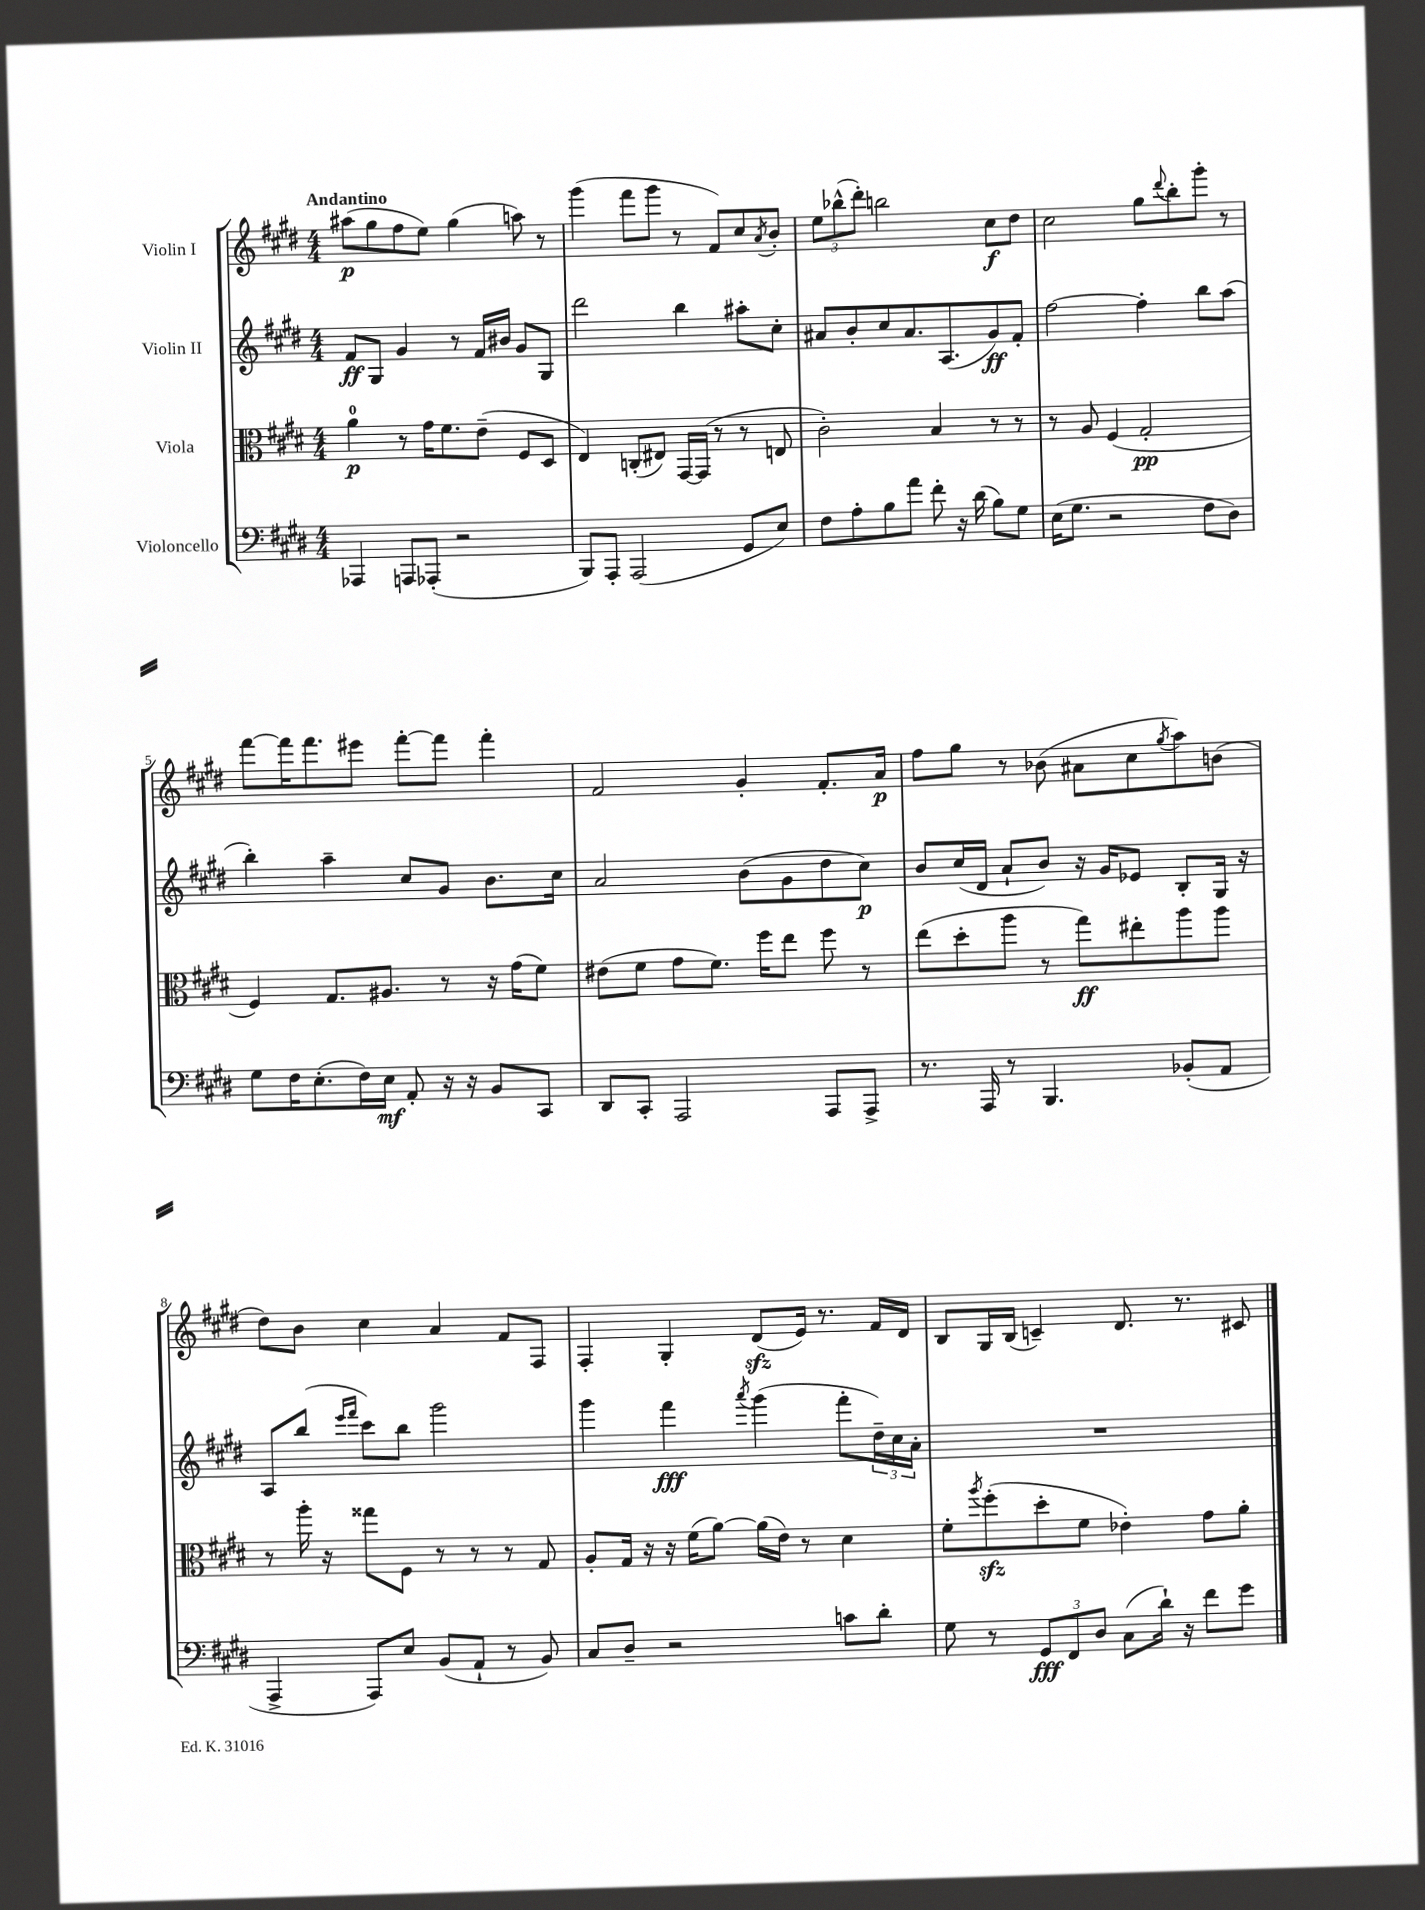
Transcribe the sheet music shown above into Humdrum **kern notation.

**kern	**dynam	**kern	**dynam	**kern	**dynam	**kern	**dynam
*part4	*part4	*part3	*part3	*part2	*part2	*part1	*part1
*staff4	*staff4	*staff3	*staff3	*staff2	*staff2	*staff1	*staff1
*I"Violoncello	*	*I"Viola	*	*I"Violin II	*	*I"Violin I	*
*clefF4	*	*clefC3	*	*clefG2	*	*clefG2	*
*k[f#c#g#d#]	*	*k[f#c#g#d#]	*	*k[f#c#g#d#]	*	*k[f#c#g#d#]	*
*M4/4	*	*M4/4	*	*M4/4	*	*M4/4	*
=1	=1	=1	=1	=1	=1	=1	=1
!	!	!	!	!	!	!LO:TX:a:B:t=Andantino	!
4AAA-X/	.	4a\	p	8f#/L	ff	(8aa#X\L	p
.	.	.	.	8G#/J	.	8gg#\	.
8AAAn/L	.	8r	.	4g#/	.	8ff#\	.
(8AAA-X'/J	.	16g#\KL	.	.	.	8ee\J)	.
.	.	8.f#\	.	.	.	.	.
2r	.	.	.	8r	.	(4gg#\	.
.	.	(8e~\J	.	16f#/LL	.	.	.
.	.	.	.	16b#X/JJ	.	.	.
.	.	8F#/L	.	8g#/L	.	8aan\)	.
.	.	8D#/J	.	8G#/J	.	8r	.
=2	=2	=2	=2	=2	=2	=2	=2
8BBB/L)	.	4E/)	.	2ddd#\	.	(4ggg#\	.
8AAA'/J	.	.	.	.	.	.	.
(2AAA/	.	(8Cn'/L	.	.	.	8fff#\L	.
.	.	8E#X/J)	.	.	.	8ggg#\J	.
.	.	[16GG#/LL	.	4bb\	.	8r	.
.	.	(16GG#/JJ]	.	.	.	.	.
.	.	8r	.	.	.	8f#/L)	.
8GG#/L	.	8r	.	8aa#X'\L	.	8cc#/	.
.	.	.	.	.	.	8qa/	.
8E/J)	.	8En/	.	8cc#'\J	.	8b'/J	.
=3	=3	=3	=3	=3	=3	=3	=3
8F#\L	.	2c#'\)	.	8a#X/L	.	12ee\L	.
.	.	.	.	.	.	(12bb-X^^\	.
8A'\	.	.	.	8b'/	.	.	.
.	.	.	.	.	.	12ddd#'\J)	.
8B\	.	.	.	8cc#/	.	2bbn\	.
8a\J	.	.	.	8.a#/	.	.	.
8f#'\	.	4B/	.	.	.	.	.
.	.	.	.	(8.A/	.	.	.
16r	.	.	.	.	.	.	.
(16d#\	.	.	.	.	.	.	.
8B\L)	.	8r	.	8g#/)	ff	8cc#\L	f
8G#\J	.	8r	.	8f#'/J	.	8dd#\J	.
=4	=4	=4	=4	=4	=4	=4	=4
(16E\KL	.	8r	.	[2ff#\	.	2cc#\	.
8.G#\J	.	.	.	.	.	.	.
.	.	8A/	.	.	.	.	.
2r	.	(4F#/	.	.	.	.	.
.	.	2G#'/	pp	4ff#'\]	.	8gg#\L	.
.	.	.	.	.	.	8qqddd#/	.
.	.	.	.	.	.	8bb'\	.
8F#\L	.	.	.	8bb\L	.	8ggg#'\J	.
8D#\J)	.	.	.	(8aa\J	.	8r	.
!!LO:LB:g=z
=5	=5	=5	=5	=5	=5	=5	=5
8G#\L	.	4F#/)	.	4bb'\)	.	[8fff#\L	.
16F#\K	.	.	.	.	.	16fff#\K]	.
(8.E'\	.	.	.	.	.	8.fff#\	.
.	.	8.G#/L	.	4aa~\	.	.	.
16F#\L)	.	.	.	.	.	8eee#X\J	.
16E\JJ	mf	8.A#X/J	.	.	.	.	.
8AA'/	.	.	.	8cc#/L	.	[8fff#'\L	.
16r	.	8r	.	8g#/J	.	8fff#\J]	.
16r	.	.	.	.	.	.	.
8BB/L	.	16r	.	8.b\L	.	4fff#'\	.
.	.	(16g#\KL	.	.	.	.	.
8CC#/J	.	8f#\J)	.	.	.	.	.
.	.	.	.	16cc#\Jk	.	.	.
=6	=6	=6	=6	=6	=6	=6	=6
8DD#/L	.	(8e#X\L	.	2a/	.	2f#/	.
8CC#'/J	.	8f#\J	.	.	.	.	.
2AAA/	.	8g#\L	.	.	.	.	.
.	.	8.f#\J)	.	.	.	.	.
.	.	.	.	(8b\L	.	4g#'/	.
.	.	16ff#\KL	.	.	.	.	.
.	.	8ee\J	.	8g#\	.	.	.
8AAA/L	.	8ff#\	.	8dd#\	.	8.f#'/L	.
8AAA^/J	.	8r	.	8cc#\J)	p	.	.
.	.	.	.	.	.	16a/Jk	p
=7	=7	=7	=7	=7	=7	=7	=7
8.r	.	(8ee\L	.	8b/L	.	8ff#\L	.
.	.	8dd#'\	.	(16cc#/L	.	8gg#\J	.
16AAA/	.	.	.	16d#/JJ	.	.	.
8r	.	8aa\J	.	8a`/L	.	8r	.
4.BBB/	.	8r	.	8b/J)	.	(8b-X\	.
.	.	8gg#\L)	ff	16r	.	8a#X\L	.
.	.	.	.	16g#/KL	.	.	.
.	.	8ee#X'\	.	8e-X/J	.	8cc#\	.
.	.	.	.	.	.	8qgg#/	.
(8BB-X'/L	.	8aa\	.	8B'/L	.	8aa\)	.
8AA/J	.	8aa\J	.	16G#/Jk	.	(8bn\J	.
.	.	.	.	16r	.	.	.
!!LO:LB:g=z
=8	=8	=8	=8	=8	=8	=8	=8
4AAA^/	.	8r	.	8A/L	.	8dd#\L)	.
.	.	16aa'\	.	(8bb/J	.	8b\J	.
.	.	16r	.	.	.	.	.
.	.	.	.	16qqeee/LL	.	.	.
.	.	.	.	16qqfff#/JJ	.	.	.
8AAA/L)	.	8gg##X\L	.	8ccc#\L)	.	4cc#\	.
8E/J	.	8F#\J	.	8bb\J	.	.	.
(8BB/L	.	8r	.	2ggg#\	.	4a/	.
8AA`/J	.	8r	.	.	.	.	.
8r	.	8r	.	.	.	8f#/L	.
8BB/)	.	8G#/	.	.	.	8F#/J	.
=9	=9	=9	=9	=9	=9	=9	=9
8C#/L	.	8A'/L	.	4ggg#\	.	4F#'/	.
8D#~/J	.	16G#/Jk	.	.	.	.	.
.	.	16r	.	.	.	.	.
2r	.	16r	.	4fff#\	fff	4G#'/	.
.	.	(16f#\KL	.	.	.	.	.
.	.	[8a\J)	.	.	.	.	.
.	.	.	.	8qaaa/	.	.	.
.	.	(16a\LL]	.	(4ggg#\	.	(8d#zz/L	.
.	.	16e\JJ)	.	.	.	.	.
.	.	8r	.	.	.	16e/Jk)	.
.	.	.	.	.	.	8.r	.
8cn\L	.	4d#\	.	8fff#'\L	.	.	.
8d#'\J	.	.	.	24dd#~\L)	.	16f#/LL	.
.	.	.	.	24cc#\	.	.	.
.	.	.	.	.	.	16d#/JJ	.
.	.	.	.	24a'\JJ	.	.	.
=10	=10	=10	=10	=10	=10	=10	=10
8G#\	.	8f#'\L	.	1r	.	8B/L	.
.	.	8qaa/	.	.	.	.	.
8r	.	(8ff#zz'\	.	.	.	16G#/L	.
.	.	.	.	.	.	(16B/JJ	.
12GG#/L	fff	8dd#'\	.	.	.	4cn~/)	.
12FF#/	.	.	.	.	.	.	.
.	.	8f#\J	.	.	.	.	.
12D#/J	.	.	.	.	.	.	.
(8C#\L	.	4e-X'\)	.	.	.	8.d#/	.
16d#`\Jk)	.	.	.	.	.	.	.
16r	.	.	.	.	.	8.r	.
8f#\L	.	8g#\L	.	.	.	.	.
8g#\J	.	8a'\J	.	.	.	8c#X/	.
==	==	==	==	==	==	==	==
*-	*-	*-	*-	*-	*-	*-	*-
